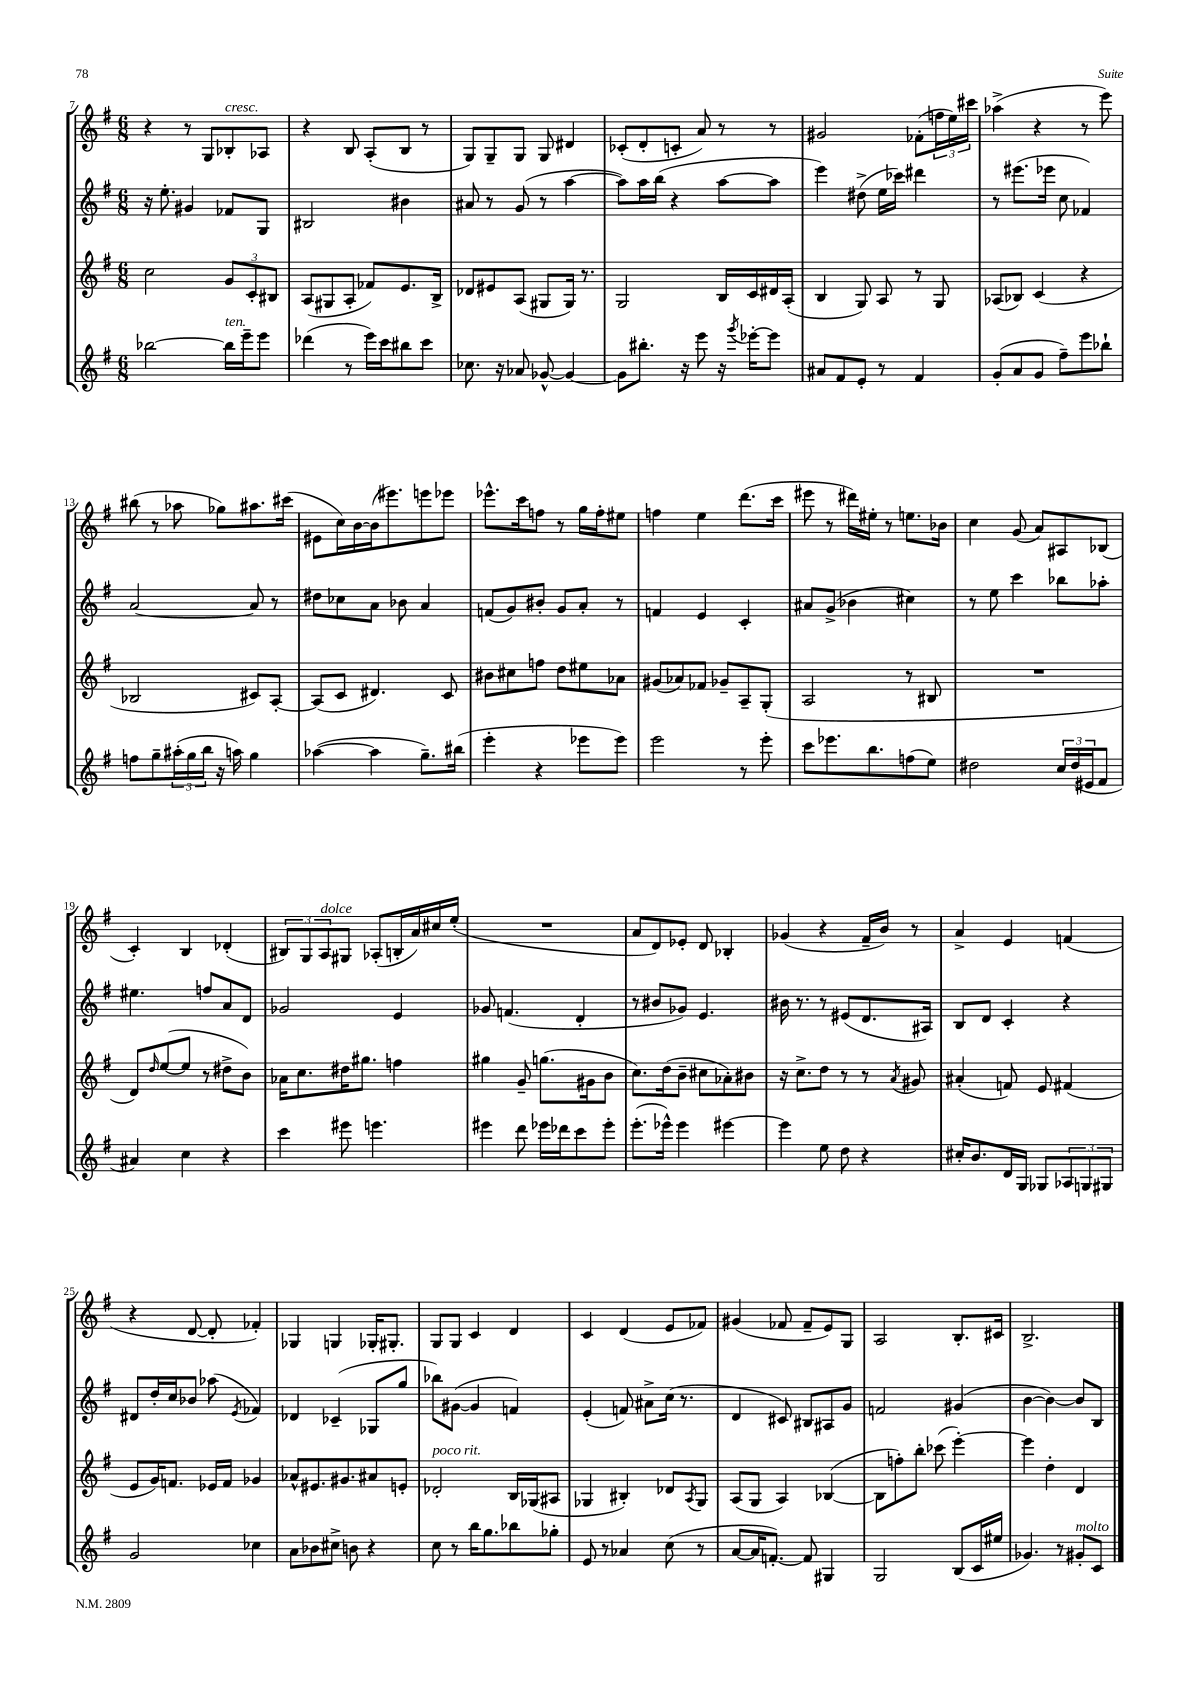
<<
\new StaffGroup <<
\new Staff = "s0" {
    \clef treble \key g \major \numericTimeSignature \time 6/8
    r4 r8 g8 bes8-.^\markup { \italic "cresc." } aes8 |
    r4 b8 a8-.( b8 r8 |
    g8) g8-- g8 g8 dis'4 |
    ces'8-.( d'8-. c'8-. a'8) r8 r8 |
    gis'2 fes'8-.( \tuplet 3/2 { f''16 e''16) cis'''16 } |
    aes''4->( r4 r8 e'''8) |
    bis''8( r8 aes''8 ges''8) ais''8. cis'''16( |
    eis'8 c''16) b'16~ b'16( eis'''8.) e'''8 ees'''8 |
    ees'''8.-^ c'''16 f''8 r8 g''16 f''16-. eis''8 |
    f''4 e''4 d'''8.( c'''16 |
    eis'''8 r8 dis'''16) eis''16-. r8 e''8. bes'16 |
    c''4 g'8( a'8) ais8 bes8( |
    c'4-.) b4 des'4-.( |
    \tuplet 3/2 { bis8) g8 a8^\markup { \italic "dolce" } } gis8 aes8-.( b16-. a'16) cis''16 e''16-.( |
    R2. |
    a'8 d'8) ees'8-. d'8 bes4-. |
    ges'4( r4 fis'16-- b'16) r8 |
    a'4-> e'4 f'4( |
    r4 d'8~ d'8-. fes'4-.) |
    ges4 g4 ges16-. gis8.-. |
    g8 g8 c'4 d'4 |
    c'4 d'4( e'8 fes'8) |
    gis'4( fes'8 fes'8-- e'8) g8 |
    a2 b8.-. cis'16 |
    b2.-> \bar "|." |
}
\new Staff = "s1" {
    \clef treble \key g \major \numericTimeSignature \time 6/8
    r16 e''8.-. gis'4 fes'8 g8 |
    bis2 bis'4 |
    ais'8 r8 g'8( r8 a''4~ |
    a''8) a''16 b''16( r4 a''8~ a''8 |
    e'''4) dis''8->( e''16 ces'''16) dis'''4 |
    r8 eis'''8.( ees'''16 c''8 fes'4) |
    a'2~ a'8 r8 |
    dis''8 ces''8 a'8 bes'8 a'4 |
    f'8( g'8) bis'8-. g'8 a'8-. r8 |
    f'4 e'4 c'4-. |
    ais'8 g'8->( bes'4 cis''4) |
    r8 e''8 c'''4 bes''8 aes''8-. |
    eis''4. f''8 a'8 d'8 |
    ges'2 e'4 |
    ges'8 f'4.( d'4-. |
    r8 bis'8 ges'8) e'4. |
    bis'16 r8. r8 eis'8( d'8. ais16) |
    b8 d'8 c'4-. r4 |
    dis'8 d''16-. c''16 bes'8 aes''8( \acciaccatura { e'8 } fes'4) |
    des'4 ces'4--( ges8 g''8 |
    bes''8) gis'8~( gis'4 f'4) |
    e'4-.( f'8) ais'8-> c''16( r8. |
    d'4 cis'8) bis8 ais8 g'8 |
    f'2 gis'4( |
    b'4~ b'4~) b'8 b8 \bar "|." |
}
\new Staff = "s2" {
    \clef treble \key g \major \numericTimeSignature \time 6/8
    c''2 \tuplet 3/2 { g'8 c'8-. bis8 } |
    a8( gis8 a8-. fes'8) e'8. b16-> |
    des'8 eis'8 a8( gis8 gis16) r8. |
    g2 b16 c'16 dis'16 a16-.( |
    b4 g8) a8 r8 g8 |
    aes8( bes8) c'4( r4 |
    bes2 cis'8) a8~-. |
    a8( c'8 dis'4.) c'8 |
    bis'8 cis''8 f''8 d''8 eis''8 aes'8 |
    gis'8( aes'8) fes'8 ges'8-- a8-- g8-.( |
    a2 r8 bis8 |
    R2. |
    d'8) \grace { d''16 } e''8~( e''8 r8 dis''8-> b'8) |
    aes'16 c''8. dis''16 gis''8. f''4 |
    gis''4 g'8-- g''8.( gis'16 b'8 |
    c''8.) d''16( b'8-- cis''8 aes'8-.) bis'8 |
    r16 c''8.-> d''8 r8 r8 \acciaccatura { a'8 } gis'8 |
    ais'4-.( f'8) e'8 fis'4( |
    e'8 g'16) f'8. ees'16 f'16 ges'4 |
    aes'8-^ eis'8. gis'8. ais'8 e'8-. |
    des'2-.^\markup { \italic "poco rit." } b16 ges16( ais8 |
    ges4 bis4-.) des'8 \acciaccatura { a8 } ges8 |
    a8( g8 a4) bes4~( |
    bes8 f''8-.) b''8-. ces'''8( e'''4~-.) |
    e'''4 d''4-. d'4 \bar "|." |
}
\new Staff = "s3" {
    \clef treble \key g \major \numericTimeSignature \time 6/8
    bes''2~ bes''16^\markup { \italic "ten." } e'''16-- e'''8 |
    des'''4( r8 e'''16) c'''16 bis''8 c'''8 |
    ces''8. r16 aes'8 ges'8~-^ ges'4~ |
    ges'8 bis''8.-. r16 e'''8 r16 \acciaccatura { g'''8 } ees'''16~-. ees'''8 |
    ais'8 fis'8 e'8-. r8 fis'4 |
    g'8-.( a'8 g'8 fis''8--) e'''8 bes''8-! |
    f''8 g''8-- \tuplet 3/2 { ais''16-.( g''16 b''16 } r16 a''16) g''4 |
    aes''4~( aes''4 g''8.--) bis''16( |
    e'''4-. r4 ees'''8 ees'''8) |
    e'''2 r8 e'''8-. |
    c'''8 ees'''8. b''8. f''8( e''8) |
    dis''2 \tuplet 3/2 { c''16 dis''16( eis'16 } fis'8 |
    ais'4) c''4 r4 |
    c'''4 eis'''8 e'''4. |
    eis'''4 d'''8 ees'''16 des'''16 c'''8 ees'''8-. |
    e'''8.-.( ees'''16-^) ees'''4 eis'''4~ |
    eis'''4 e''8 d''8 r4 |
    cis''16-. b'8. d'16 g16 ges8 \tuplet 3/2 { aes8 g8 gis8 } |
    g'2 ces''4 |
    a'8 bes'8 cis''8-> b'8 r4 |
    c''8 r8 b''16 g''8. bes''8 ges''8-. |
    e'8 r8 aes'4 c''8( r8 |
    a'8~ a'16 f'8.~-.) f'8 gis4 |
    g2 b8( c'16 eis''16 |
    ges'4.) r8 gis'8-.^\markup { \italic "molto" } c'8 \bar "|." |
}
>>
>>
\layout { \context { \Score currentBarNumber = #7 } }
